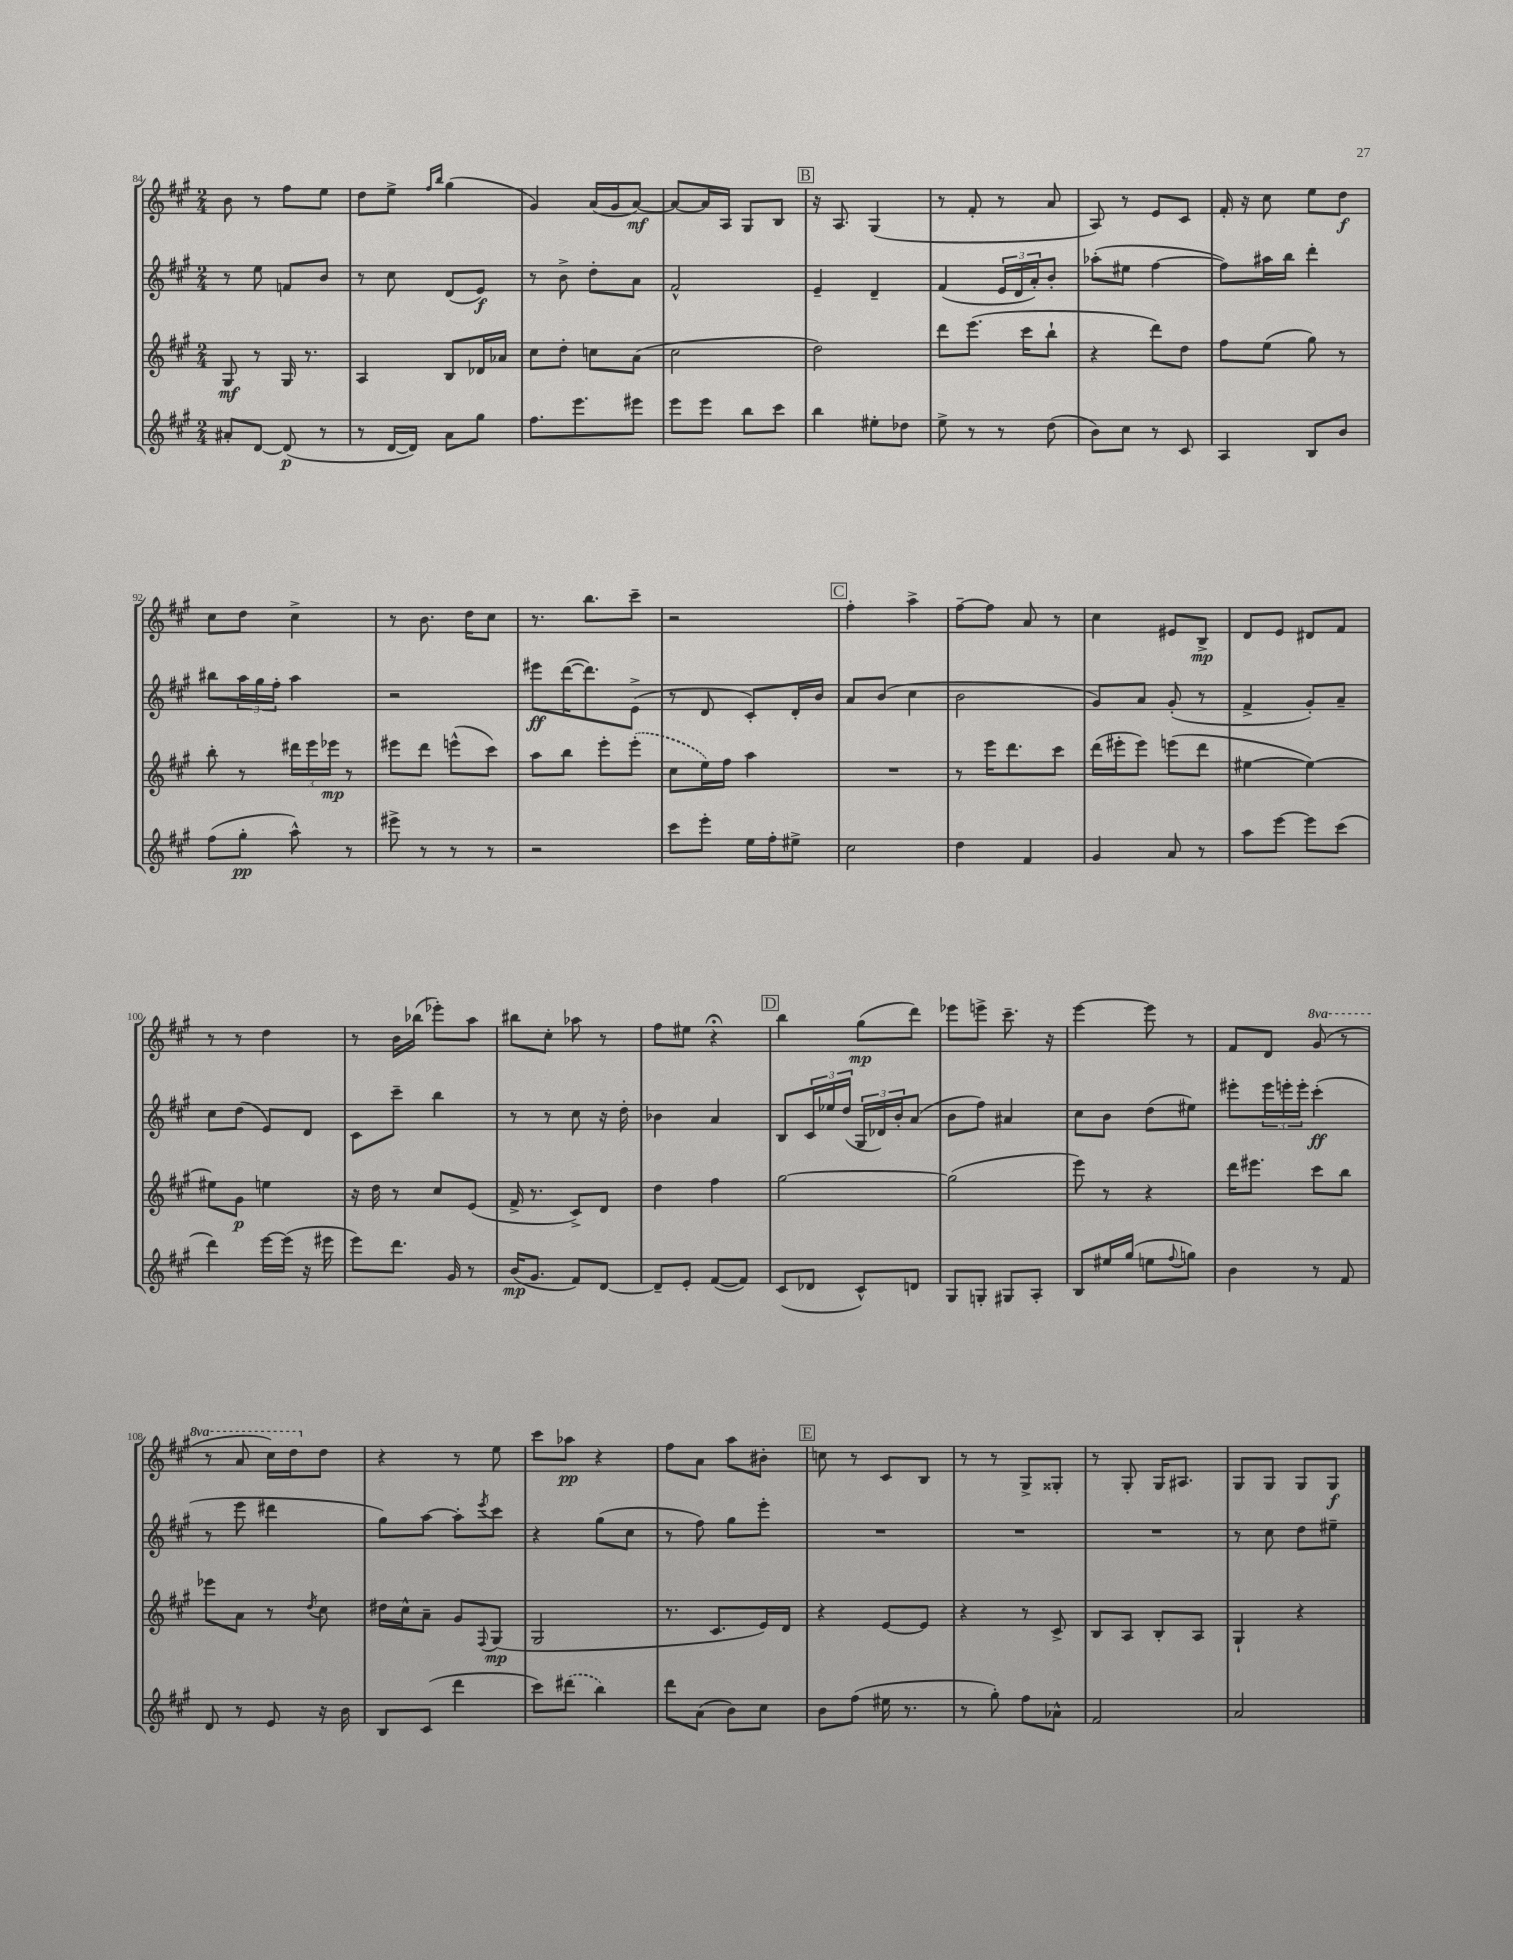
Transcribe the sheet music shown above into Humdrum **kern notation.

**kern	**dynam	**kern	**dynam	**kern	**dynam	**kern	**dynam
*part4	*part4	*part3	*part3	*part2	*part2	*part1	*part1
*staff4	*staff4	*staff3	*staff3	*staff2	*staff2	*staff1	*staff1
*clefG2	*	*clefG2	*	*clefG2	*	*clefG2	*
*k[f#c#g#]	*	*k[f#c#g#]	*	*k[f#c#g#]	*	*k[f#c#g#]	*
*M2/4	*	*M2/4	*	*M2/4	*	*M2/4	*
=84	=84	=84	=84	=84	=84	=84	=84
8a#X'/L	.	8G#/	mf	8r	.	8b\	.
[8d/J	.	8r	.	8ee\	.	8r	.
(8d/]	p	16G#/	.	8fn/L	.	8ff#\L	.
.	.	8.r	.	.	.	.	.
8r	.	.	.	8b/J	.	8ee\J	.
=85	=85	=85	=85	=85	=85	=85	=85
8r	.	4A/	.	8r	.	8dd\L	.
[16d/LL	.	.	.	8cc#\	.	8ee^\J	.
16d/JJ])	.	.	.	.	.	.	.
.	.	.	.	.	.	16qqff#/LL	.
.	.	.	.	.	.	16qqbb/JJ	.
8a\L	.	8B/L	.	(8d/L	.	(4gg#\	.
8gg#\J	.	16d-X/L	.	8e/J)	f	.	.
.	.	16a-X/JJ	.	.	.	.	.
=86	=86	=86	=86	=86	=86	=86	=86
8.ff#\L	.	8cc#\L	.	8r	.	4g#/)	.
.	.	8dd'\J	.	8b^\	.	.	.
8.eee\	.	.	.	.	.	.	.
.	.	8ccn\L	.	8dd'\L	.	(16a/LL	.
.	.	.	.	.	.	16g#/J	.
8eee#X\J	.	(8a\J	.	8a\J	.	[8a/J)	mf
=87	=87	=87	=87	=87	=87	=87	=87
8eee\L	.	2cc#\	.	2f#^^/	.	8a/L_	.
8eee\J	.	.	.	.	.	16a/L]	.
.	.	.	.	.	.	16A/JJ	.
8bb\L	.	.	.	.	.	8G#/L	.
8ccc#\J	.	.	.	.	.	8B/J	.
!!LO:REH:place=s1:t=B
=88	=88	=88	=88	=88	=88	=88	=88
4bb\	.	2dd\)	.	4e~/	.	16r	.
.	.	.	.	.	.	8.A/	.
8ee#X'\L	.	.	.	4d~/	.	(4G#/	.
8dd-X\J	.	.	.	.	.	.	.
=89	=89	=89	=89	=89	=89	=89	=89
8ee^\	.	8ddd\L	.	(4f#/	.	8r	.
8r	.	(8.eee\J	.	.	.	8f#'/	.
8r	.	.	.	24e/LL	.	8r	.
.	.	.	.	24d/	.	.	.
.	.	16ccc#\KL	.	.	.	.	.
.	.	.	.	24a'/J)	.	.	.
(8dd\	.	8bb`\J	.	8b'/J	.	8a/	.
=90	=90	=90	=90	=90	=90	=90	=90
8b\L)	.	4r	.	(8aa-X'\L	.	8A/)	.
8cc#\J	.	.	.	8ee#X\J	.	8r	.
8r	.	8ddd\L)	.	[4ff#\	.	8e/L	.
8c#/	.	8dd\J	.	.	.	8c#/J	.
=91	=91	=91	=91	=91	=91	=91	=91
4A/	.	8ff#\L	.	8ff#\L])	.	16f#'/	.
.	.	.	.	.	.	16r	.
.	.	(8ee\J	.	16aa#X\L	.	8cc#\	.
.	.	.	.	16bb\JJ	.	.	.
8B/L	.	8gg#\)	.	4ddd'\	.	8ee\L	.
8b/J	.	8r	.	.	.	8dd\J	f
!!LO:LB:g=z
=92	=92	=92	=92	=92	=92	=92	=92
(8ff#\L	.	8bb'\	.	8bb#X\L	.	8cc#\L	.
8gg#'\J	pp	8r	.	24aa\L	.	8dd\J	.
.	.	.	.	24gg#\	.	.	.
.	.	.	.	24ff#'\JJ	.	.	.
8aa^^\)	.	24ddd#X\LL	.	4aa\	.	4cc#^\	.
.	.	24eee\	.	.	.	.	.
.	.	24eee-X\JJ	mp	.	.	.	.
8r	.	8r	.	.	.	.	.
=93	=93	=93	=93	=93	=93	=93	=93
8eee#X^\	.	8eee#X\L	.	2r	.	8r	.
8r	.	8ddd\J	.	.	.	8.b\	.
8r	.	(8eeen^^\L	.	.	.	.	.
.	.	.	.	.	.	16dd\KL	.
8r	.	8ccc#\J)	.	.	.	8cc#\J	.
=94	=94	=94	=94	=94	=94	=94	=94
2r	.	8aa\L	.	8eee#X\L	ff	8.r	.
.	.	8bb\J	.	([16ddd\K	.	.	.
.	.	.	.	8.ddd\])	.	8.bb\L	.
.	.	8eee'\L	.	.	.	.	.
.	.	(8eee'\J	.	(8e^\J	.	8ccc#~\J	.
=95	=95	=95	=95	=95	=95	=95	=95
8ccc#\L	.	8cc#\L	.	8r	.	2r	.
8eee'\J	.	16ee\L)	.	8d/	.	.	.
.	.	16ff#\JJ	.	.	.	.	.
16ee\LL	.	4aa\	.	8c#'/L)	.	.	.
16ff#'\J	.	.	.	.	.	.	.
8ee#X^\J	.	.	.	16d'/L	.	.	.
.	.	.	.	16b/JJ	.	.	.
!!LO:REH:place=s1:t=C
=96	=96	=96	=96	=96	=96	=96	=96
2cc#\	.	2r	.	8a/L	.	4ff#'\	.
.	.	.	.	(8b/J	.	.	.
.	.	.	.	4cc#\	.	4aa^\	.
=97	=97	=97	=97	=97	=97	=97	=97
4dd\	.	8r	.	2b\	.	[8ff#~\L	.
.	.	16eee\KL	.	.	.	8ff#\J]	.
.	.	8.ddd\	.	.	.	.	.
4f#/	.	.	.	.	.	8a/	.
.	.	8ccc#\J	.	.	.	8r	.
=98	=98	=98	=98	=98	=98	=98	=98
4g#/	.	(16ddd\LL	.	8g#/L)	.	4cc#\	.
.	.	16eee#X'\J	.	.	.	.	.
.	.	8eee#\J)	.	8a/J	.	.	.
8a/	.	(8eeen\L	.	(8g#'/	.	8e#X/L	.
8r	.	8ddd\J	.	8r	.	8B^/J	mp
=99	=99	=99	=99	=99	=99	=99	=99
8aa\L	.	[4ee#X\	.	4f#^/	.	8d/L	.
[8eee\J	.	.	.	.	.	8e/J	.
8eee\L]	.	4ee#\_)	.	8g#'/L)	.	8d#X/L	.
(8ccc#\J	.	.	.	8a~/J	.	8f#/J	.
!!LO:LB:g=z
=100	=100	=100	=100	=100	=100	=100	=100
4ddd\)	.	8ee#X\L]	.	8cc#\L	.	8r	.
.	.	8g#\J	p	(8dd\J	.	8r	.
[16eee\LL	.	4een\	.	8e/L)	.	4dd\	.
(16eee\JJ]	.	.	.	.	.	.	.
16r	.	.	.	8d/J	.	.	.
16eee#X\	.	.	.	.	.	.	.
=101	=101	=101	=101	=101	=101	=101	=101
8eee\L)	.	16r	.	8c#\L	.	8r	.
.	.	16dd\	.	.	.	.	.
8.ddd\J	.	8r	.	8ccc#~\J	.	16b\LL	.
.	.	.	.	.	.	(16bb-X\JJ	.
.	.	8cc#/L	.	4bb\	.	8eee-X'\L)	.
16g#/	.	.	.	.	.	.	.
8r	.	(8e/J	.	.	.	8aa\J	.
=102	=102	=102	=102	=102	=102	=102	=102
(16b/KL	mp	16f#^/	.	8r	.	8bb#X\L	.
8.g#/J	.	8.r	.	.	.	.	.
.	.	.	.	8r	.	8cc#'\J	.
8f#/L)	.	8c#^/L)	.	8cc#\	.	8aa-X\	.
[8d/J	.	8d/J	.	16r	.	8r	.
.	.	.	.	16dd'\	.	.	.
=103	=103	=103	=103	=103	=103	=103	=103
8d~/L]	.	4dd\	.	4b-X\	.	8ff#\L	.
8e'/J	.	.	.	.	.	8ee#X\J	.
([8f#/L	.	4ff#\	.	4a/	.	4r;<	.
8f#/J])	.	.	.	.	.	.	.
!!LO:REH:place=s1:t=D
=104	=104	=104	=104	=104	=104	=104	=104
(8c#/L	.	[2gg#\	.	8B/L	.	4bb\	.
8d-X/J	.	.	.	24c#/L	.	.	.
.	.	.	.	24ee-X/	.	.	.
.	.	.	.	(24dd/JJ	.	.	.
8c#^^/L)	.	.	.	24G#/LL	.	(8gg#\L	mp
.	.	.	.	24d-X/)	.	.	.
.	.	.	.	24b'/J	.	.	.
8dn/J	.	.	.	(8a/J	.	8ddd\J)	.
=105	=105	=105	=105	=105	=105	=105	=105
8G#/L	.	(2gg#\]	.	8b\L	.	8eee-X\L	.
8Gn'/J	.	.	.	8ff#\J)	.	8eeen^\J	.
8G#X/L	.	.	.	4a#X/	.	8.ccc#~\	.
8A'/J	.	.	.	.	.	.	.
.	.	.	.	.	.	16r	.
=106	=106	=106	=106	=106	=106	=106	=106
8B/L	.	8eee\)	.	8cc#\L	.	[4eee\	.
16ee#X/L	.	8r	.	8b\J	.	.	.
(16gg#/JJ	.	.	.	.	.	.	.
8een\L	.	4r	.	(8dd\L	.	8eee\]	.
8qqff#/	.	.	.	.	.	.	.
8ggn\J)	.	.	.	8ee#X\J)	.	8r	.
=107	=107	=107	=107	=107	=107	=107	=107
4b\	.	16ddd\KL	.	8eee#X'\L	.	8f#/L	.
.	.	8.eee#X\J	.	.	.	.	.
.	.	.	.	24eee#\L	.	8d/J	.
.	.	.	.	24eeen'\	.	.	.
.	.	.	.	24eee'\JJ	.	.	.
*	*	*	*	*	*	*8va	*
8r	.	8ccc#\L	.	(4ccc#'\	ff	(8gg#/	.
8f#/	.	8bb\J	.	.	.	8r	.
!!LO:LB:g=z
=108	=108	=108	=108	=108	=108	=108	=108
8d/	.	8eee-X\L	.	8r	.	8r	.
8r	.	8a\J	.	8eee\	.	8aa/	.
8e/	.	8r	.	4ddd#X\	.	16ccc#\LL)	.
.	.	.	.	.	.	16ddd\J	.
.	.	8qdd/	.	.	.	.	.
*	*	*	*	*	*	*X8va	*
16r	.	8cc#\	.	.	.	8dd\J	.
16b\	.	.	.	.	.	.	.
=109	=109	=109	=109	=109	=109	=109	=109
8B/L	.	16dd#X\LL	.	8gg#\L)	.	4r	.
.	.	16cc#^^\J	.	.	.	.	.
(8c#/J	.	8a~\J	.	[8aa\J	.	.	.
4ddd\	.	8g#/L	.	8aa'\L]	.	8r	.
.	.	8qqF#/	.	8qeee/	.	.	.
.	.	(8G#/J	mp	8ccc#\J	.	8ee\	.
=110	=110	=110	=110	=110	=110	=110	=110
8ccc#\L)	.	2G#/	.	4r	.	8ccc#\L	.
(8ddd#X\J	.	.	.	.	.	8aa-X\J	pp
4bb\)	.	.	.	(8gg#\L	.	4r	.
.	.	.	.	8cc#\J	.	.	.
=111	=111	=111	=111	=111	=111	=111	=111
8ddd\L	.	8.r	.	8r	.	8ff#\L	.
(8a\J	.	.	.	8ff#\)	.	8a\J	.
.	.	8.c#/L	.	.	.	.	.
8b\L)	.	.	.	8gg#\L	.	8aa\L	.
8cc#\J	.	16e/L)	.	8eee'\J	.	8b#X'\J	.
.	.	16d/JJ	.	.	.	.	.
!!LO:REH:place=s1:t=E
=112	=112	=112	=112	=112	=112	=112	=112
8b\L	.	4r	.	2r	.	8ccn\	.
(8ff#\J	.	.	.	.	.	8r	.
16ee#X\	.	[8e/L	.	.	.	8c#/L	.
8.r	.	.	.	.	.	.	.
.	.	8e/J]	.	.	.	8B/J	.
=113	=113	=113	=113	=113	=113	=113	=113
8r	.	4r	.	2r	.	8r	.
8gg#'\)	.	.	.	.	.	8r	.
8ff#\L	.	8r	.	.	.	8G#^/L	.
8a-X^^\J	.	8c#^/	.	.	.	8G##X'/J	.
=114	=114	=114	=114	=114	=114	=114	=114
2f#/	.	8B/L	.	2r	.	8r	.
.	.	8A/J	.	.	.	8G#'/	.
.	.	8B'/L	.	.	.	16G#/KL	.
.	.	.	.	.	.	8.A#X/J	.
.	.	8A/J	.	.	.	.	.
=115	=115	=115	=115	=115	=115	=115	=115
2a/	.	4G#`/	.	8r	.	8G#/L	.
.	.	.	.	8cc#\	.	8G#/J	.
.	.	4r	.	8dd\L	.	8G#/L	.
.	.	.	.	8ee#X~\J	.	8G#/J	f
==	==	==	==	==	==	==	==
*-	*-	*-	*-	*-	*-	*-	*-
